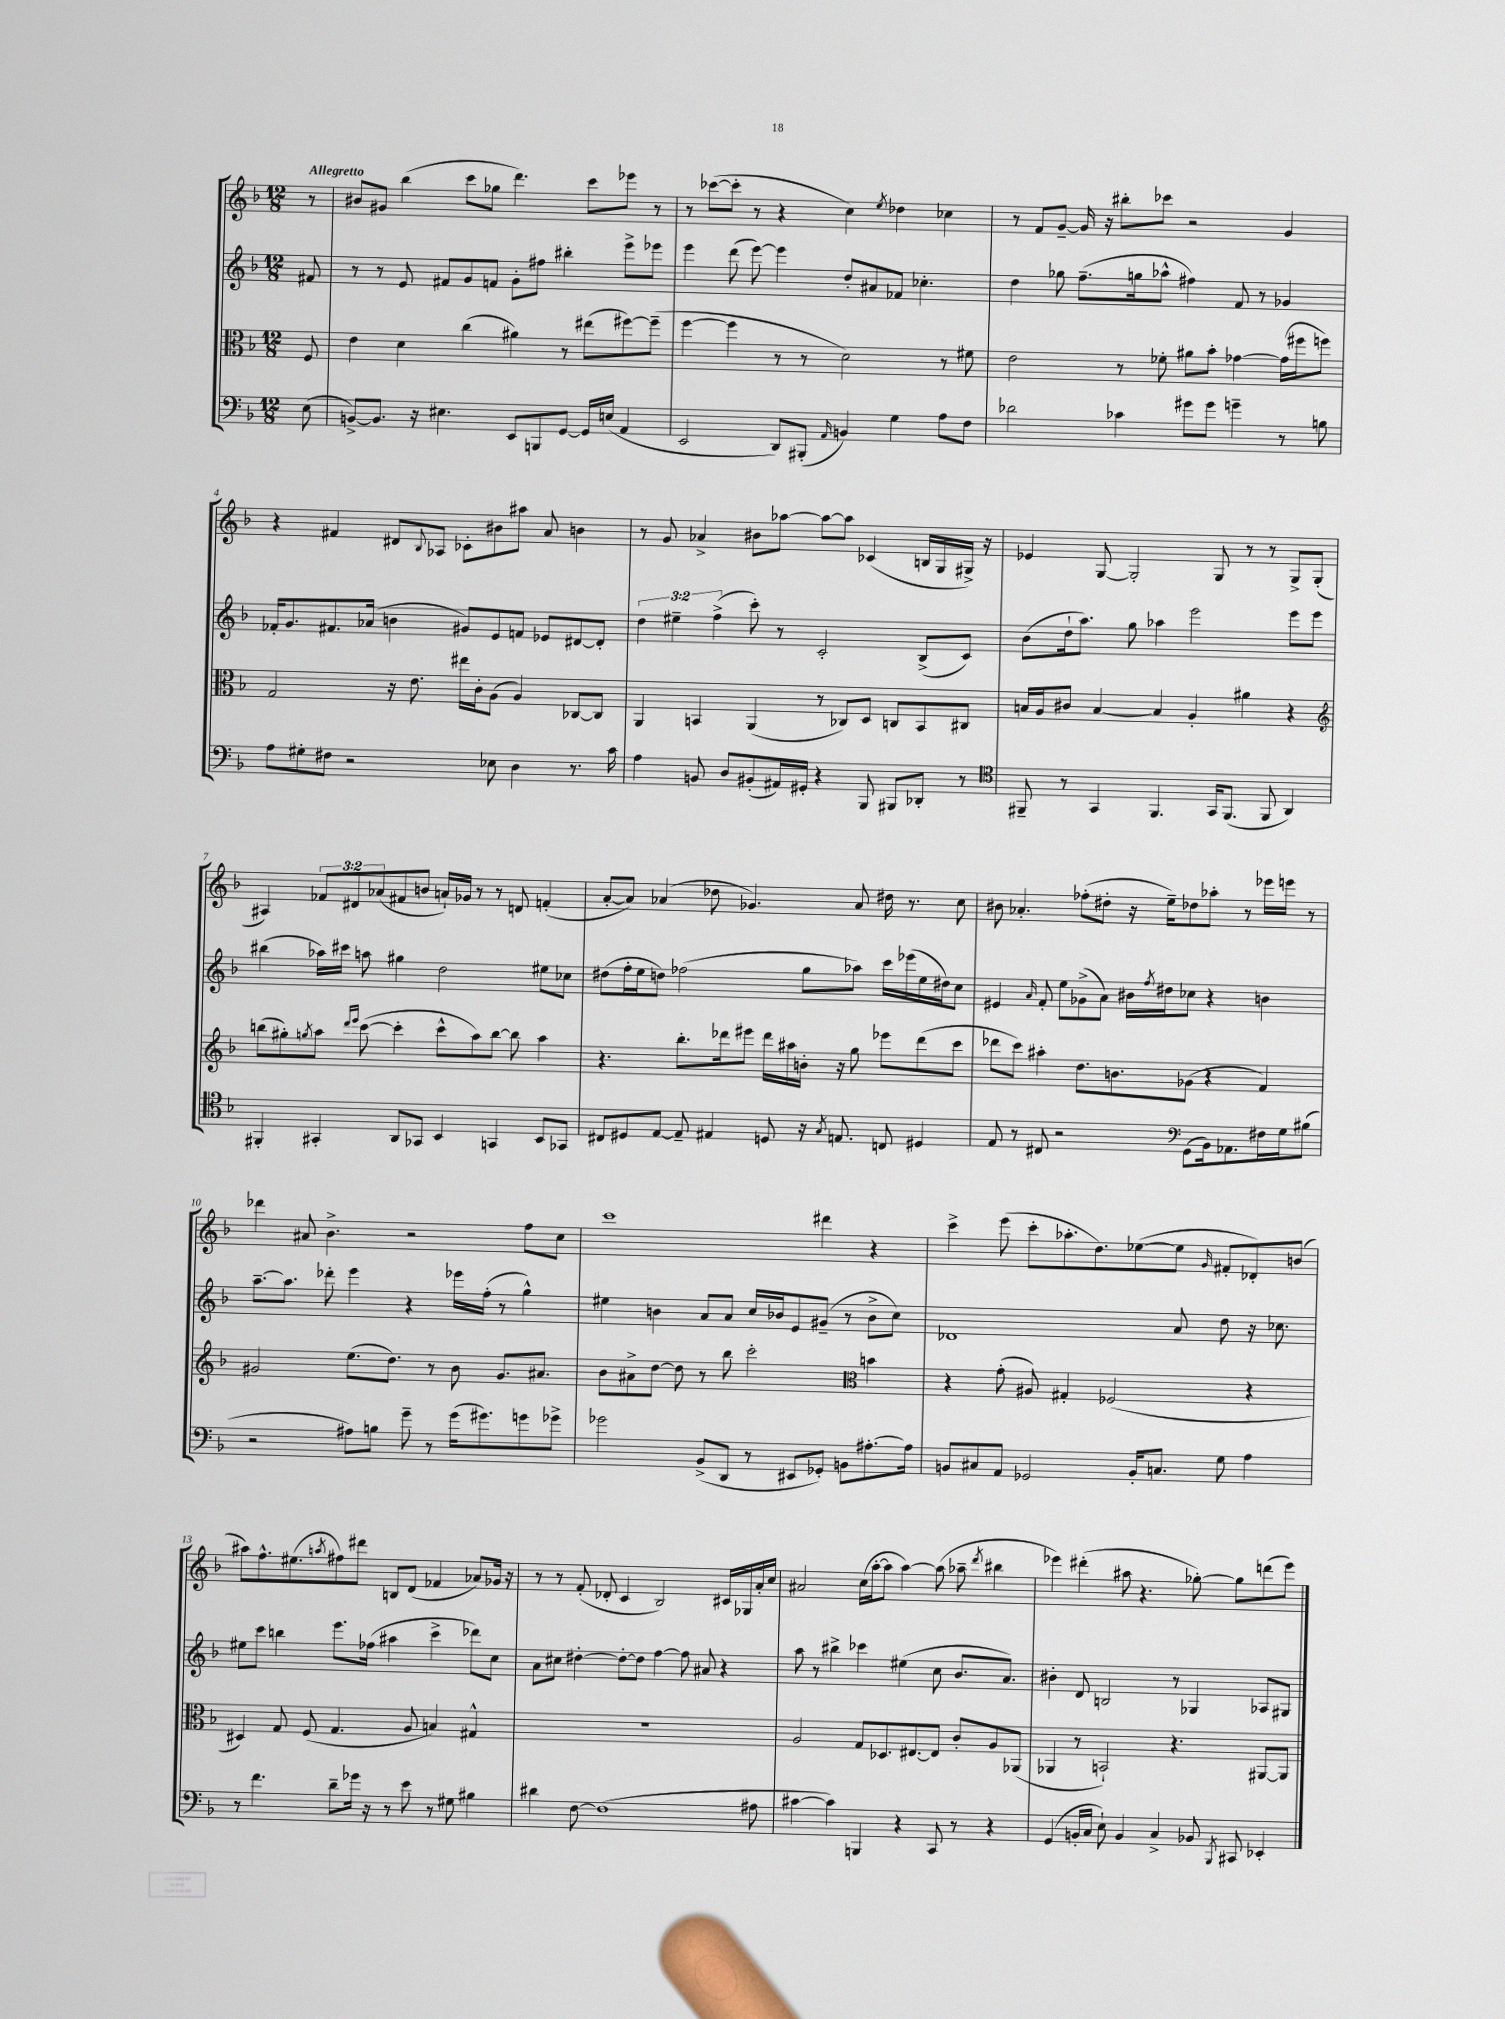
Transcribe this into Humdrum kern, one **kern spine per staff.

**kern	**kern	**kern	**kern
*staff4	*staff3	*staff2	*staff1
*clefF4	*clefC3	*clefG2	*clefG2
*k[b-]	*k[b-]	*k[b-]	*k[b-]
*M12/8	*M12/8	*M12/8	*M12/8
(8E	8F	8f#	8r
=	=	=	=
[8BB^)	4e	8r	8b#
8.BB]	.	8r	8g#
.	4d	8e	(4bb-
16r	.	.	.
4.E#	.	8f#	.
.	(4cc	8g	8ccc
.	.	8f	8gg-
8EE	4a#)	8g'	4.ddd)
8BBB	.	8ff#	.
[8GG	8r	4bb#'	.
16GG]	(8ee#	.	8ccc
(16E	.	.	.
4AA	[8ff#)	8eee^	8eee-
.	(8ff#~]	8eee-	8r
=	=	=	=
2EE	[4ff	4eee	8r
.	.	.	([8ccc-
.	4ff]	(8ddd	8ccc-']
.	.	[8eee)	8r
8DD)	8r	4eee]	4r
(8BBB#'	8r	.	.
16qqAA	.	.	.
4BB)	2d)	8dd'	4cc)
.	.	8a#	.
.	.	.	8qee
4G	.	8f-	4dd-
.	.	4.cc-'	.
8A	8r	.	4cc-
8F	8f#	.	.
=	=	=	=
2d-	2e	4dd	8r
.	.	.	8f
.	.	8gg-	[8g~
.	.	(8.ff~	16g]
.	.	.	16r
4c-	8r	.	8bb#'
.	.	16gg	.
.	8f-'	8aa-^^	8ccc-
8g#	8a#	4ff#)	2r
8g#	8b-'	.	.
4g~	[4g-	8f	.
.	.	8r	.
8r	(16g-]	4g-	4g
.	16ff#	.	.
8B	8ff)	.	.
=	=	=	=
8A	2G	16f-'	4r
.	.	8.g	.
8G#'	.	.	.
8F#	.	8.f#	4f#
2r	.	.	.
.	.	(16a-	.
.	16r	4b	8d#
.	8.e	.	.
.	.	.	8qqB-
.	.	.	8A-
.	16ee#	8g#)	8c-'
.	16c'	.	.
8E-	(8A	8e	8b#
4D	4A)	8f	8aa#
.	.	8e-	8a
8.r	[8C-	[8d#	4b
.	8C-]	8d#']	.
16c	.	.	.
=	=	=	=
4A	4AA	6dd	8r
.	.	.	8g
.	.	6ee#~	.
8BB	4BB	.	4a-^
.	.	(6ff^	.
8D	.	.	.
(8BB#'	(4AA	8ccc')	8b#
16AA#)	.	8r	[8aa-
16GG#'	.	.	.
4r	8r	2c'	8aa-_
.	8C-)	.	8aa-]
8BBB-	8D	.	(4c-
8BBB#	8C	.	.
8DD-'	8BB	(8B-^	16B
.	.	.	16G
8r	8C#	8c)	16G#^)
.	.	.	16r
=	=	=	=
*clefC4	*	*	*
8FF#~	16B	(8b-	4e-
.	16A	.	.
8r	8c#	16dd`	.
.	.	8.aa)	.
4GG	[4B	.	[8G
.	.	8gg	2G']
4.FF#	4B]	4aa-	.
.	4A'	2eee	.
16GG	.	.	8G
(8.FF#	.	.	.
.	4a#	.	8r
8FF#	.	.	8r
4AA)	4r	8eee	8G^
.	.	8eee	(8G'
=	=	=	=
*	*clefG2	*	*
4FF#'	(8bb	(4bb#	4A#)
.	8gg#')	.	.
.	8qgg	.	.
4GG#'	8aa	16aa-)	12f-
.	.	16ccc#	.
.	.	.	12d#
.	16qqddd	.	.
.	16qqeee	.	.
.	([8ccc	8aa	.
.	.	.	(12a-
8AA	4ccc']	4gg#	8f#
8GG-	.	.	8b
4BB-	8ccc^^	2dd	16a`)
.	.	.	16g-
.	8aa)	.	8r
4GG	[8bb	.	8r
.	8bb]	.	8d
8BB-	4aa	8ee#	(4f'
8GG-	.	8cc-	.
=	=	=	=
8C#	4.r	(8dd#	[8a'
8D#	.	16ff'	8a])
.	.	16ee	.
[8E	.	8dd)	(4a-
8E~]	8.bb-'	(2ff-	.
4E#	.	.	8dd-
.	16ddd-	.	.
.	8eee#	.	4.g-)
8D	16ddd-	.	.
.	16aa#	.	.
16r	16b'	8gg	.
8qG	.	.	.
8.E	16r	.	.
.	8gg	8aa-)	8a-
8C	8eee-	16ccc	16dd#
.	.	(16eee-	8.r
4D#	(8ddd-	16ee	.
.	.	16dd#)	.
.	8ccc	8cc	8cc
=	=	=	=
8E	8ddd-	4e#	8b#
8r	8ccc)	.	4.a-'
.	.	16qqa	.
8C#	4aa#'	8f'	.
2r	.	8ee	.
.	8.dd	(8g-^	(8ff-'
.	.	8a)	8dd#'
.	8.b	.	.
.	.	16b#	16r
.	.	8qff	.
.	.	16dd#	16ee~)
*clefF4	*	*	*
(8GG	(8g-	8cc-	8dd-
16BB-)	4r	4r	8aa-'
8.AA-	.	.	.
.	.	.	8r
16F#	4f)	4b	16eee-
16G	.	.	16eee
(8B#	.	.	8r
=	=	=	=
2r	2g#	[8.aa~	4ddd-
.	.	8.aa]	.
.	.	.	8a#
.	.	8ddd-'	4.b-^
8A#)	(8.ee	4eee	.
8B	.	.	.
.	8.dd)	.	.
8g~	.	4r	2r
8r	8r	.	.
(16g	8b-	16eee-	.
8.g#)	.	(16ff'	.
.	8.g#	8r	.
8g	.	4gg^^)	8ff
.	8.a#	.	.
8g-^	.	.	8cc
=	=	=	=
2g-	8b-	4ee#	1ccc
.	8a#^	.	.
.	[8dd	4b	.
.	8dd]	.	.
(8BB-^	8r	8a	.
8DD	8bb-	8a	.
8r	2ccc'	16cc	.
.	.	16b-	.
8EE#	.	8e	.
8GG-')	.	(8g#~	4ddd#
8BB	.	8r	.
*	*clefC3	*	*
[8.A#'	4b	8b-^	4r
.	.	8cc)	.
16A#]	.	.	.
=	=	=	=
8BB	4r	1d-	4ccc^
8C#	.	.	.
8AA	(8g'	.	(8eee
2GG-	8A#)	.	8ccc'
.	4G#'	.	8.aa-'
.	.	.	8.dd)
.	(2F-	.	.
16BB'	.	.	([8ee-
8.C	.	.	.
.	.	8a	8ee-]
.	.	.	16qqg
8G	.	8dd	8f#'
4A	4r	16r	8d-')
.	.	8.cc-	.
.	.	.	(8b
=	=	=	=
8r	4D#)	8ee#	8aa#)
4.f	.	8ccc	8.ff^^
.	8G	4bb	.
.	.	.	(8.ee#
.	(8F	.	.
.	.	.	8qaa
8d~	4.G	8.eee	8ff#)
16g-	.	.	8ddd#
16r	.	(16ff-	.
8r	.	4aa#	8B
8e	8A	.	(8d
8r	4B)	4ccc^	4f-
8G#	.	.	.
4B#	4G#^^	8ddd-)	8a-)
.	.	8cc	16g-
.	.	.	16r
=	=	=	=
4d#	1.r	8a	8r
.	.	8cc#	8r
[8F	.	[4dd#'	(8f'
(1F]	.	.	8d-'
.	.	8dd#'_	4c
.	.	8dd#]	.
.	.	[4ff	2B-)
.	.	8ff]	.
.	.	8a#	.
.	.	4r	16c#
.	.	.	16G-
8A#	.	.	16a'
.	.	.	16cc
=	=	=	=
[4c#	2A	8aa	2a#
.	.	8r	.
4c#])	.	4bb#^	.
4BBB	8G	4ccc-	(16cc
.	.	.	[16aa'
.	8.D-	.	8aa]
4r	.	(4ee#	[4aa)
.	[8.E#	.	.
8CC	8E#]	8cc	(8aa]
8r	8c'	8.b-	8aa-~
.	.	.	8qddd
4r	8A	.	4bb#
.	.	8.a)	.
.	(8AA-	.	.
=	=	=	=
(4GG	4AA-	4b#'	4eee-)
16BB'	8r	8d	(4ddd#'
16C	.	.	.
8E`)	2BB`)	2B	.
4BB	.	.	8aa#
.	.	.	4.r
4C^	.	.	.
.	4.r	8r	.
8BB-	.	4G-	[8gg-')
8qBBB-	.	.	.
8CC#	.	.	8gg-]
4EE-'	[8AA#	8A-	(8ddd
.	8AA#]	8G#	8eee-)
==	==	==	==
*-	*-	*-	*-
